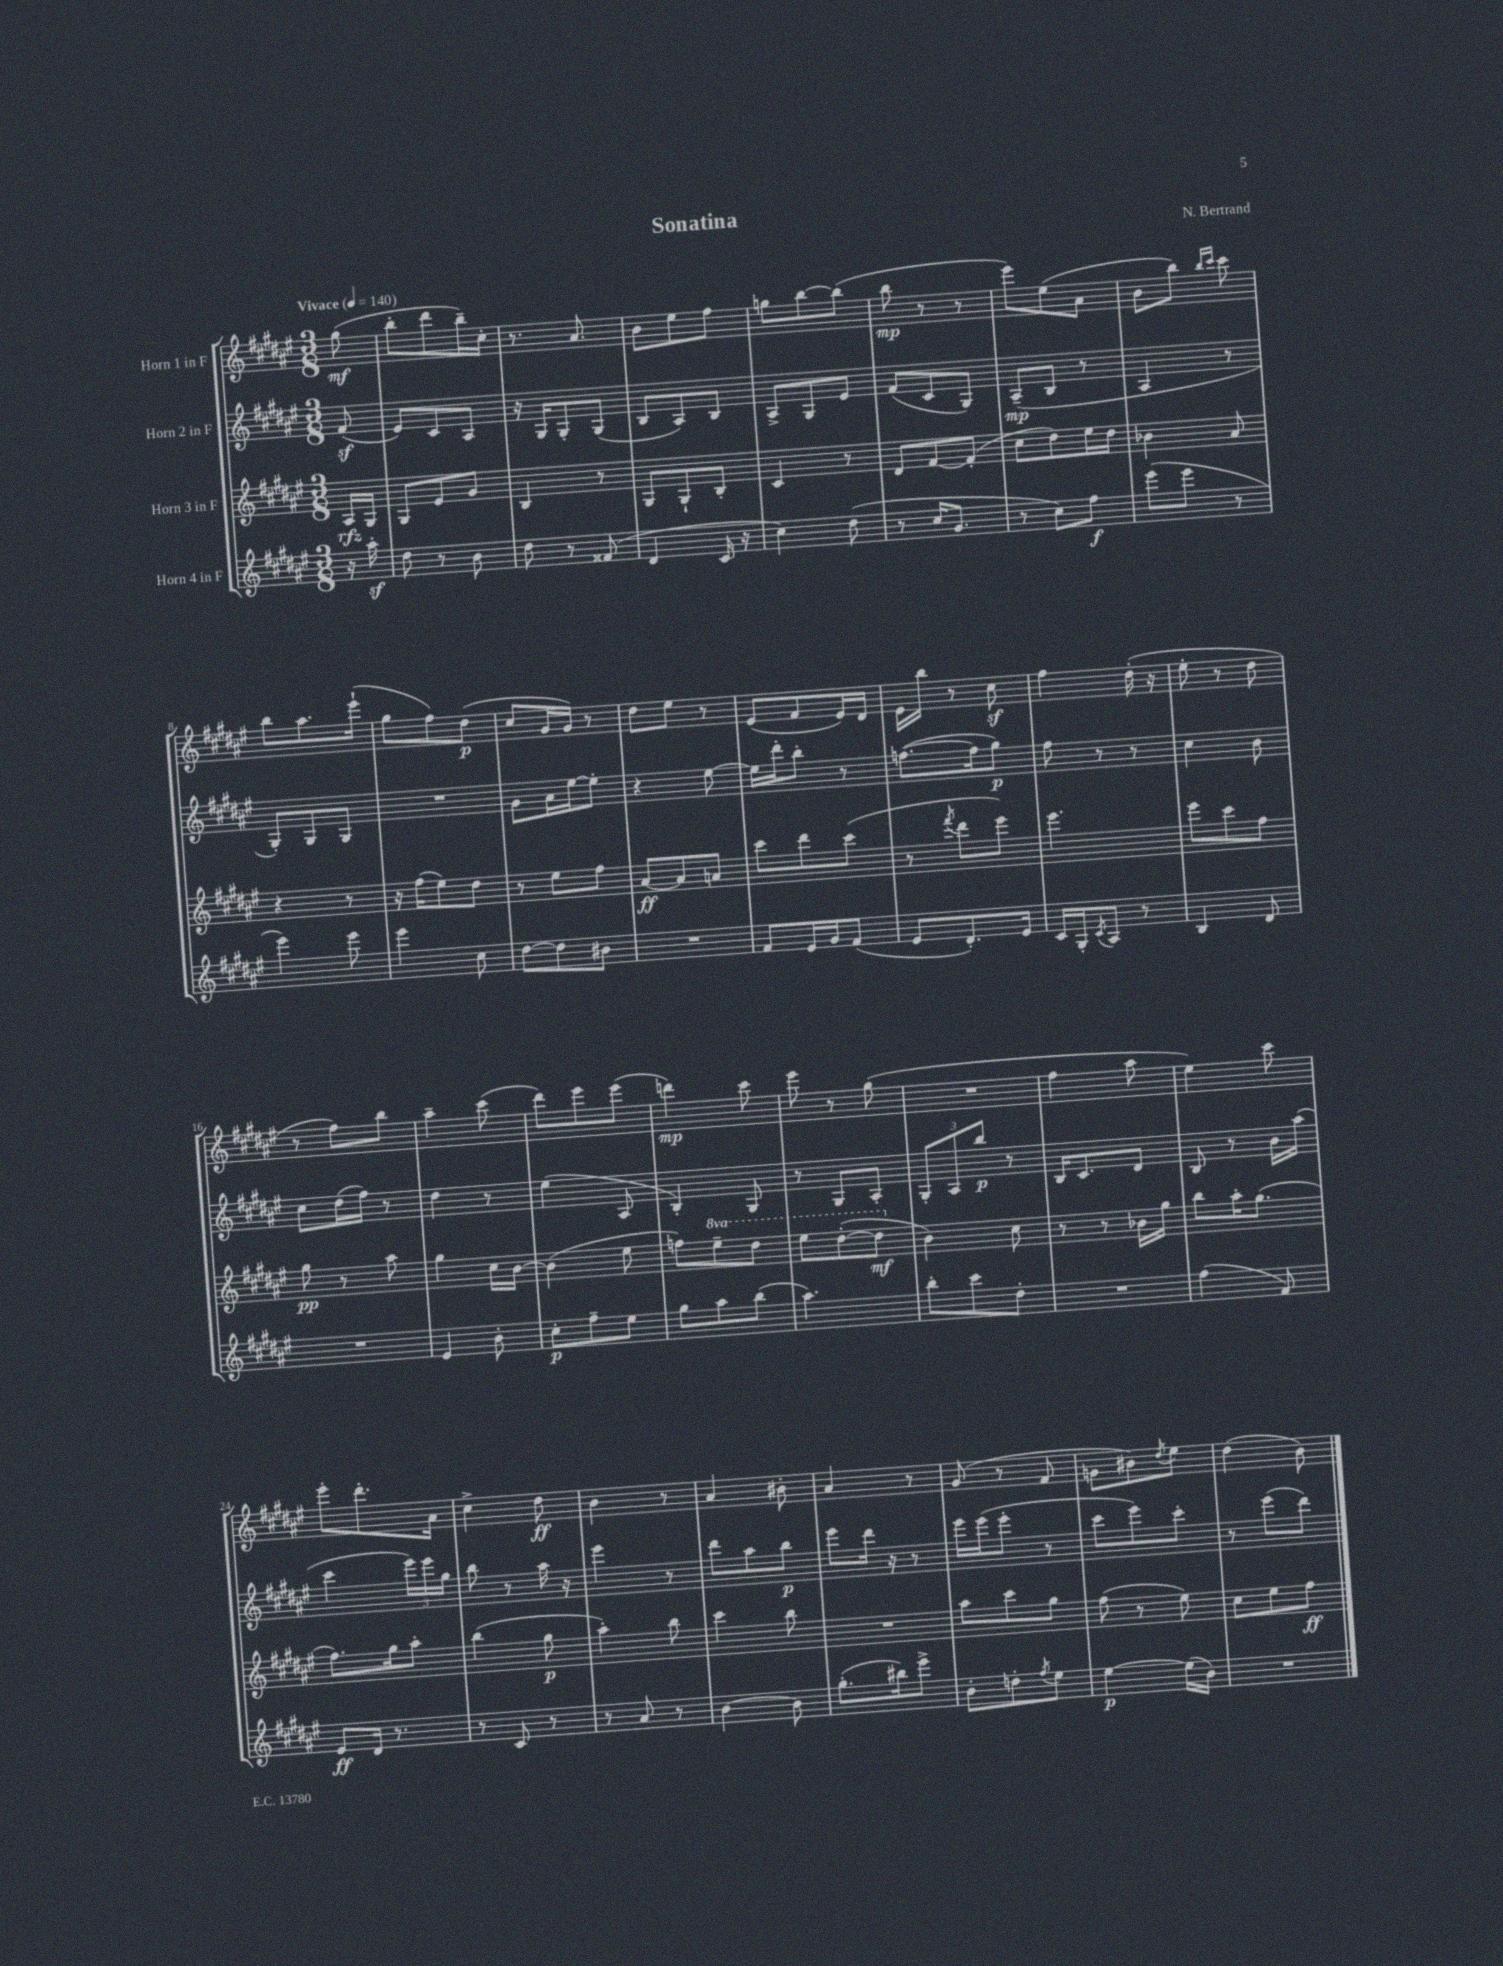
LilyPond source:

\header { title = "Sonatina" composer = "N. Bertrand" }
<<
\new StaffGroup <<
\new Staff = "s0" \with { instrumentName = "Horn 1 in F" } {
    \clef treble \key fis \major \numericTimeSignature \time 3/8 \partial 8 \tempo "Vivace" 4 = 140
    gis''8\mf( |
    b''8-. dis'''8 b''16--) cis''16-. |
    r8. ais'8. |
    b'8 eis''8 fis''8 |
    g''8 b''8~ b''8( |
    b''8\mp r8 r8 |
    eis'''8) eis''8( ais'8 |
    b'8 b''8) \grace { b''16 cis'''16 } cis'''8 |
    b''8 ais''8. eis'''16-!( |
    gis''8 fis''8) dis''8\p( |
    cis''8 gis'16 gis'16) r8 |
    dis''8 eis''8 r8 |
    eis'8( fis'8 eis'16) dis'16 |
    eis'16 b''16 r8 cis''8\sf |
    fis''4 dis''16-.( r16 |
    eis''8-. r8 dis''8 |
    r8 fis''8) b''8 |
    ais''4-- cis'''8( |
    dis'''8) eis'''8 eis'''8( |
    d'''4\mp) cis'''8 |
    eis'''8 r8 gis''8( |
    R4. |
    fis''4 ais''8 |
    eis''4) cis'''8 |
    eis'''8-. dis'''8.-. ais'16 |
    cis''4-> dis''8\ff |
    b'4 r8 |
    ais'4 bis'8-. |
    ais'4 r8 |
    gis'8( r8 fis'8 |
    g'8 bis'8) \acciaccatura { dis''8 } eis''8 |
    dis''4( b'8) \bar "|." |
}
\new Staff = "s1" \with { instrumentName = "Horn 2 in F" } {
    \clef treble \key fis \major \numericTimeSignature \time 3/8 \partial 8
    fis'8\sf( |
    eis'8) cis'8 ais8 |
    r16 gis16 gis8-. gis8( |
    b8 ais8) b8 |
    ais8-> gis8 eis'8 |
    fis'8( cis'8 gis8) |
    ais8--\mp( b8 r8 |
    ais4 r8 |
    gis8-.) gis8 gis8 |
    R4. |
    gis'8 ais'16 eis''16~ eis''8-. |
    r4 eis''8~ |
    eis''16 dis'''16-. b''8-. r8 |
    f''8.~( f''16 gis''8\p) |
    fis''8 r8 r8 |
    cis''4 b'8 |
    cis''8 dis''16( fis''16) r8 |
    dis''4 r8 |
    eis''4( ais8 |
    b4-.) gis8 |
    r8 gis8 ais8-. |
    \tuplet 3/2 { gis8-. ais8 b''8\p } r8 |
    b16 cis'8. dis'8 |
    b8 r8 b'16 ais''16( |
    cis'''4 \tuplet 3/2 { eis'''16) eis'''16 gis''16 } |
    b''8 r8 ais''16 r16 |
    eis'''4 r8 |
    dis'''8 ais''8 b''8\p |
    eis'''8 dis'''16 r16 r8 |
    eis'''16 eis'''16( eis'''8-. r8 |
    cis'''8 eis'''8) cis'''8-. |
    r8 eis'''8( dis'''8) \bar "|." |
}
\new Staff = "s2" \with { instrumentName = "Horn 3 in F" } {
    \clef treble \key fis \major \numericTimeSignature \time 3/8 \set Staff.ottavationMarkups = #ottavation-simple-ordinals \partial 8
    ais16\rfz gis16 |
    gis8 eis'8 gis'8 |
    b4 r8 |
    gis8 gis8-! b8-. |
    cis'4 r8 |
    dis'8 fis'8~ fis'8-.( |
    cis''8 dis''8) eis''16 dis''16 |
    bes'4 ais'8 |
    r4 r8 |
    r16 fis''16( eis''8) dis''8 |
    r8 eis''8 fis''8 |
    ais'8~\ff ais'8 a'8 |
    cis'''8 dis'''8 cis'''8( |
    r8 \acciaccatura { fis'''8 } dis'''8 eis'''8) |
    eis'''4. |
    eis'''8 cis'''8 fis''8 |
    gis''8\pp r8 ais''8 |
    gis''4 cis''16 b'16~ |
    b'4( eis''8 |
    f''8) \ottava #1 eis'''8-- dis'''8 |
    eis'''8 dis'''8~-.( dis'''8\mf \ottava #0 |
    b'4) cis''8 |
    r8 r8 bes'16 gis''16 |
    b''8 ais''16-. gis''8.( |
    fis''8.) gis''16 ais''8-. |
    b''4( gis''8\p |
    ais''4-.) b''8 |
    cis'''4 b''8 |
    R4. |
    ais''8 cis'''8 gis''8 |
    fis''8( r8 eis''8) |
    cis''8 eis''8 fis''8\ff \bar "|." |
}
\new Staff = "s3" \with { instrumentName = "Horn 4 in F" } {
    \clef treble \key fis \major \numericTimeSignature \time 3/8 \partial 8
    r16 ais''16-.\sf |
    dis''8 r8 b'8 |
    dis''8 r8 fisis'8( |
    dis'4 cis'16 r16 |
    cis''4) dis''8( |
    r8 cis''16 gis'8. |
    r8 cis''8) fis''8\f |
    eis'''8( eis'''8 r8 |
    eis'''4) eis'''8 |
    eis'''4 cis''8 |
    dis''8~ dis''8 bis'8 |
    R4. |
    fis'8 eis'16 gis'16 fis'8( |
    eis'8 dis'8.-.) eis'16 |
    cis'16 gis16-. \acciaccatura { cis'8 } ais8 r8 |
    b4 dis'8 |
    R4. |
    eis'4 b'8-. |
    cis''8-.\p fis''8-- eis''8 |
    gis''8 ais''8 b''8( |
    ais''4.) |
    b''8-. cis'''8 dis''8-. |
    R4. |
    fis''4( fis'8) |
    eis'8\ff dis'16 r8. |
    r8 cis'8 r8 |
    r8 ais'8 r8 |
    b'4~ b'8 |
    gis''8.-.( bis''16) eis'''8-> |
    b'8-. d''8-. \acciaccatura { fis''8 } eis''8 |
    eis''4~\p eis''16( b'16) |
    R4. \bar "|." |
}
>>
>>
